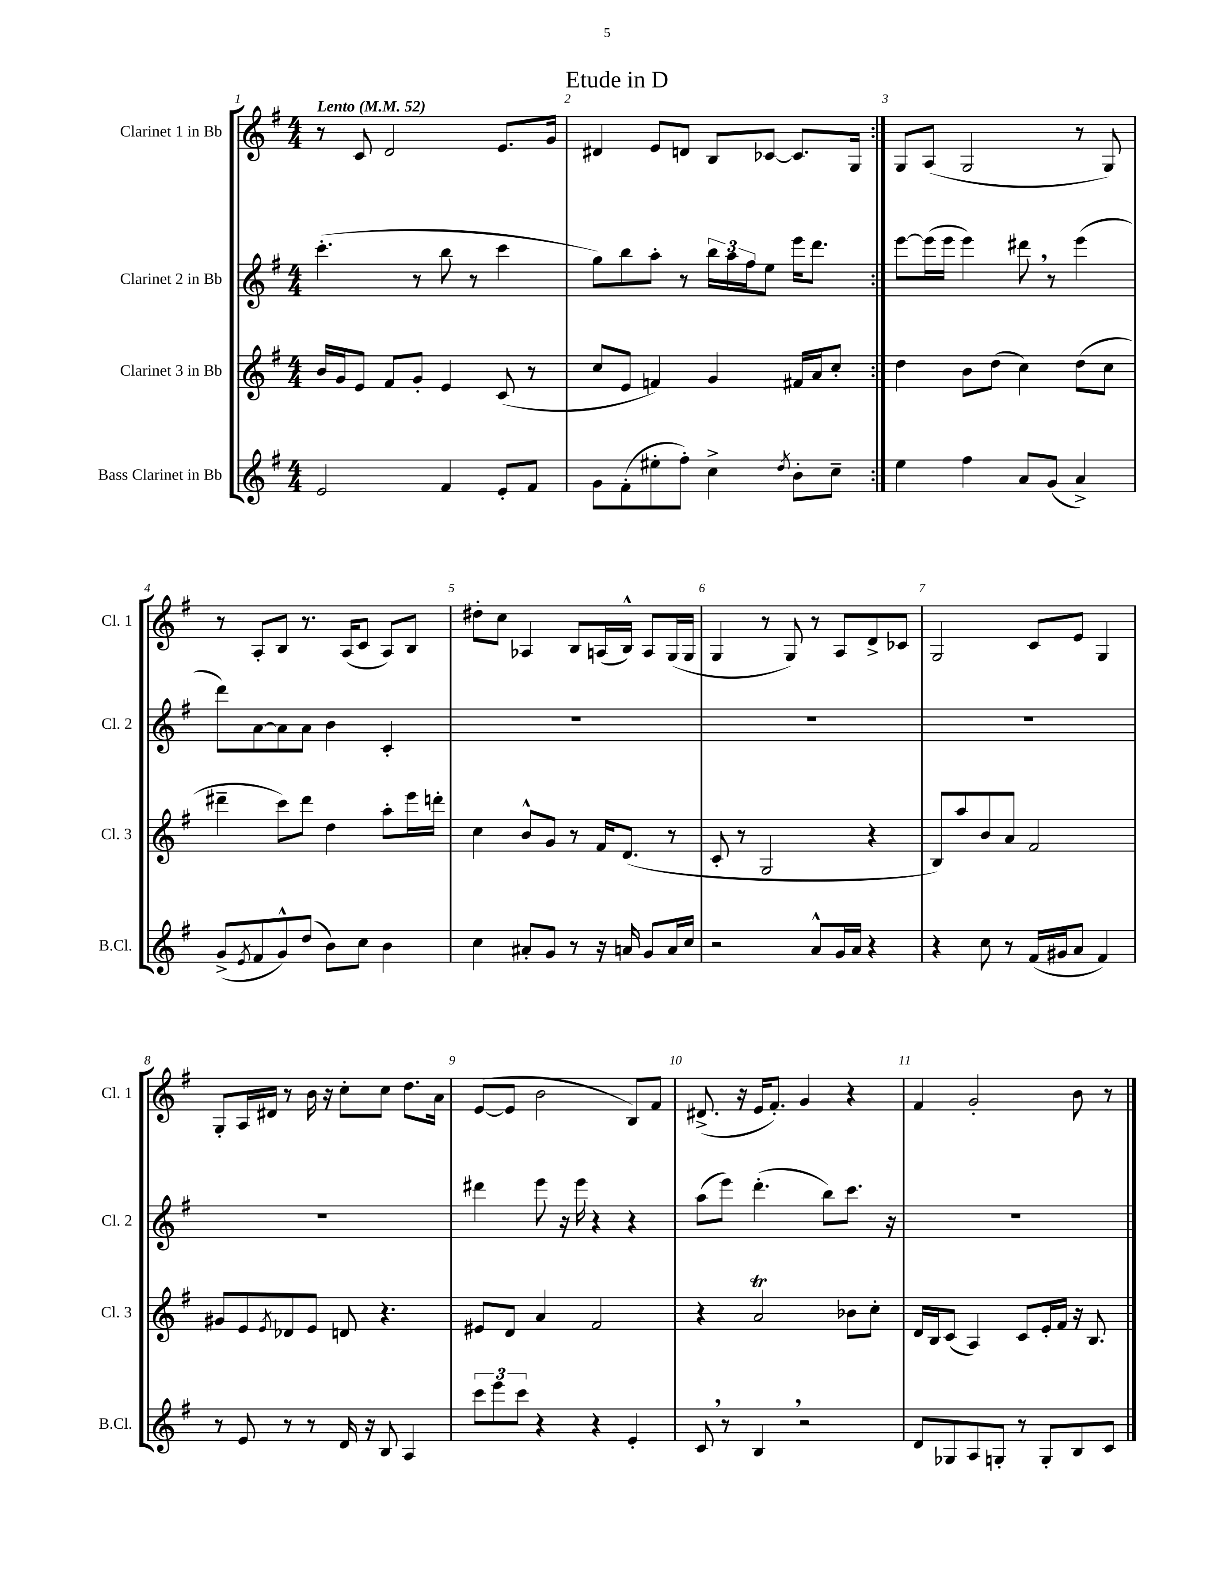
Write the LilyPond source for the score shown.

\header { title = "Etude in D" }
<<
\new StaffGroup <<
\new Staff = "s0" \with { instrumentName = "Clarinet 1 in Bb" shortInstrumentName = "Cl. 1" } {
    \clef treble \key g \major \numericTimeSignature \time 4/4 \tempo "Lento" 4 = 52
    \repeat volta 2 { r8 c'8 d'2 e'8. g'16 |
    dis'4 e'8 d'8 b8 ces'8~ ces'8. g16 | }
    g8 a8( g2 r8 g8) |
    r8 a8-. b8 r8. a16( c'8 a8) b8 |
    dis''8-. c''8 aes4 b8 a16( b16-^) a8 g16( g16 |
    g4 r8 g8) r8 a8 d'8-> ces'8 |
    g2 c'8 e'8 g4 |
    g8-. a16 dis'16 r8 b'16 r16 c''8-. c''8 d''8. a'16 |
    e'8~( e'8 b'2 b8) fis'8 |
    dis'8.->( r16 e'16 fis'8.-.) g'4 r4 |
    fis'4 g'2-. b'8 r8 \bar "|." |
}
\new Staff = "s1" \with { instrumentName = "Clarinet 2 in Bb" shortInstrumentName = "Cl. 2" } {
    \clef treble \key g \major \numericTimeSignature \time 4/4
    \repeat volta 2 { c'''4.-.( r8 b''8 r8 c'''4 |
    g''8) b''8 a''8-. r8 \tuplet 3/2 { b''16 a''16 fis''16 } e''8 e'''16 d'''8. | }
    e'''8~ e'''16( e'''16 e'''4) dis'''8 \breathe r8 e'''4( |
    d'''8) a'8~ a'8 a'8 b'4 c'4-. |
    R1 |
    R1 |
    R1 |
    R1 |
    dis'''4 e'''8 r16 e'''16 r4 r4 |
    a''8( e'''8) d'''4.-.( b''8) c'''8. r16 |
    R1 \bar "|." |
}
\new Staff = "s2" \with { instrumentName = "Clarinet 3 in Bb" shortInstrumentName = "Cl. 3" } {
    \clef treble \key g \major \numericTimeSignature \time 4/4
    \repeat volta 2 { b'16 g'16 e'8 fis'8 g'8-. e'4 c'8( r8 |
    c''8 e'8 f'4) g'4 fis'16 a'16 c''8-. | }
    d''4 b'8 d''8( c''4) d''8( c''8 |
    dis'''4-- c'''8) dis'''8 d''4 a''8-. e'''16 d'''16-. |
    c''4 b'8-^ g'8 r8 fis'16 d'8.( r8 |
    c'8-. r8 g2 r4 |
    b8) a''8 b'8 a'8 fis'2 |
    gis'8 e'8 \acciaccatura { e'8 } des'8 e'8 d'8 r4. |
    eis'8 d'8 a'4 fis'2 |
    r4 a'2\trill bes'8 c''8-. |
    d'16 b16 c'8( a4) c'8 e'16-. fis'16 r16 b8. \bar "|." |
}
\new Staff = "s3" \with { instrumentName = "Bass Clarinet in Bb" shortInstrumentName = "B.Cl." } {
    \clef treble \key g \major \numericTimeSignature \time 4/4
    \repeat volta 2 { e'2 fis'4 e'8-. fis'8 |
    g'8 fis'8-.( eis''8-. fis''8-.) c''4-> \acciaccatura { d''8 } b'8-. c''8-- | }
    e''4 fis''4 a'8 g'8( a'4->) |
    g'8->( \acciaccatura { e'8 } fis'8 g'8-^) d''8( b'8) c''8 b'4 |
    c''4 ais'8-. g'8 r8 r16 a'16 g'8 a'16 c''16 |
    r2 a'8-^ g'16 a'16 r4 |
    r4 c''8 r8 fis'16( gis'16 a'8 fis'4) |
    r8 e'8 r8 r8 d'16 r16 b8 a4 |
    \tuplet 3/2 { c'''8 e'''8 c'''8 } r4 r4 e'4-. |
    c'8 \breathe r8 b4 \breathe r2 |
    d'8 ges8 a8 g8-. r8 g8-. b8 c'8 \bar "|." |
}
>>
>>
\layout { \context { \Score \override BarNumber.break-visibility = ##(#f #t #t) barNumberVisibility = #all-bar-numbers-visible } }
